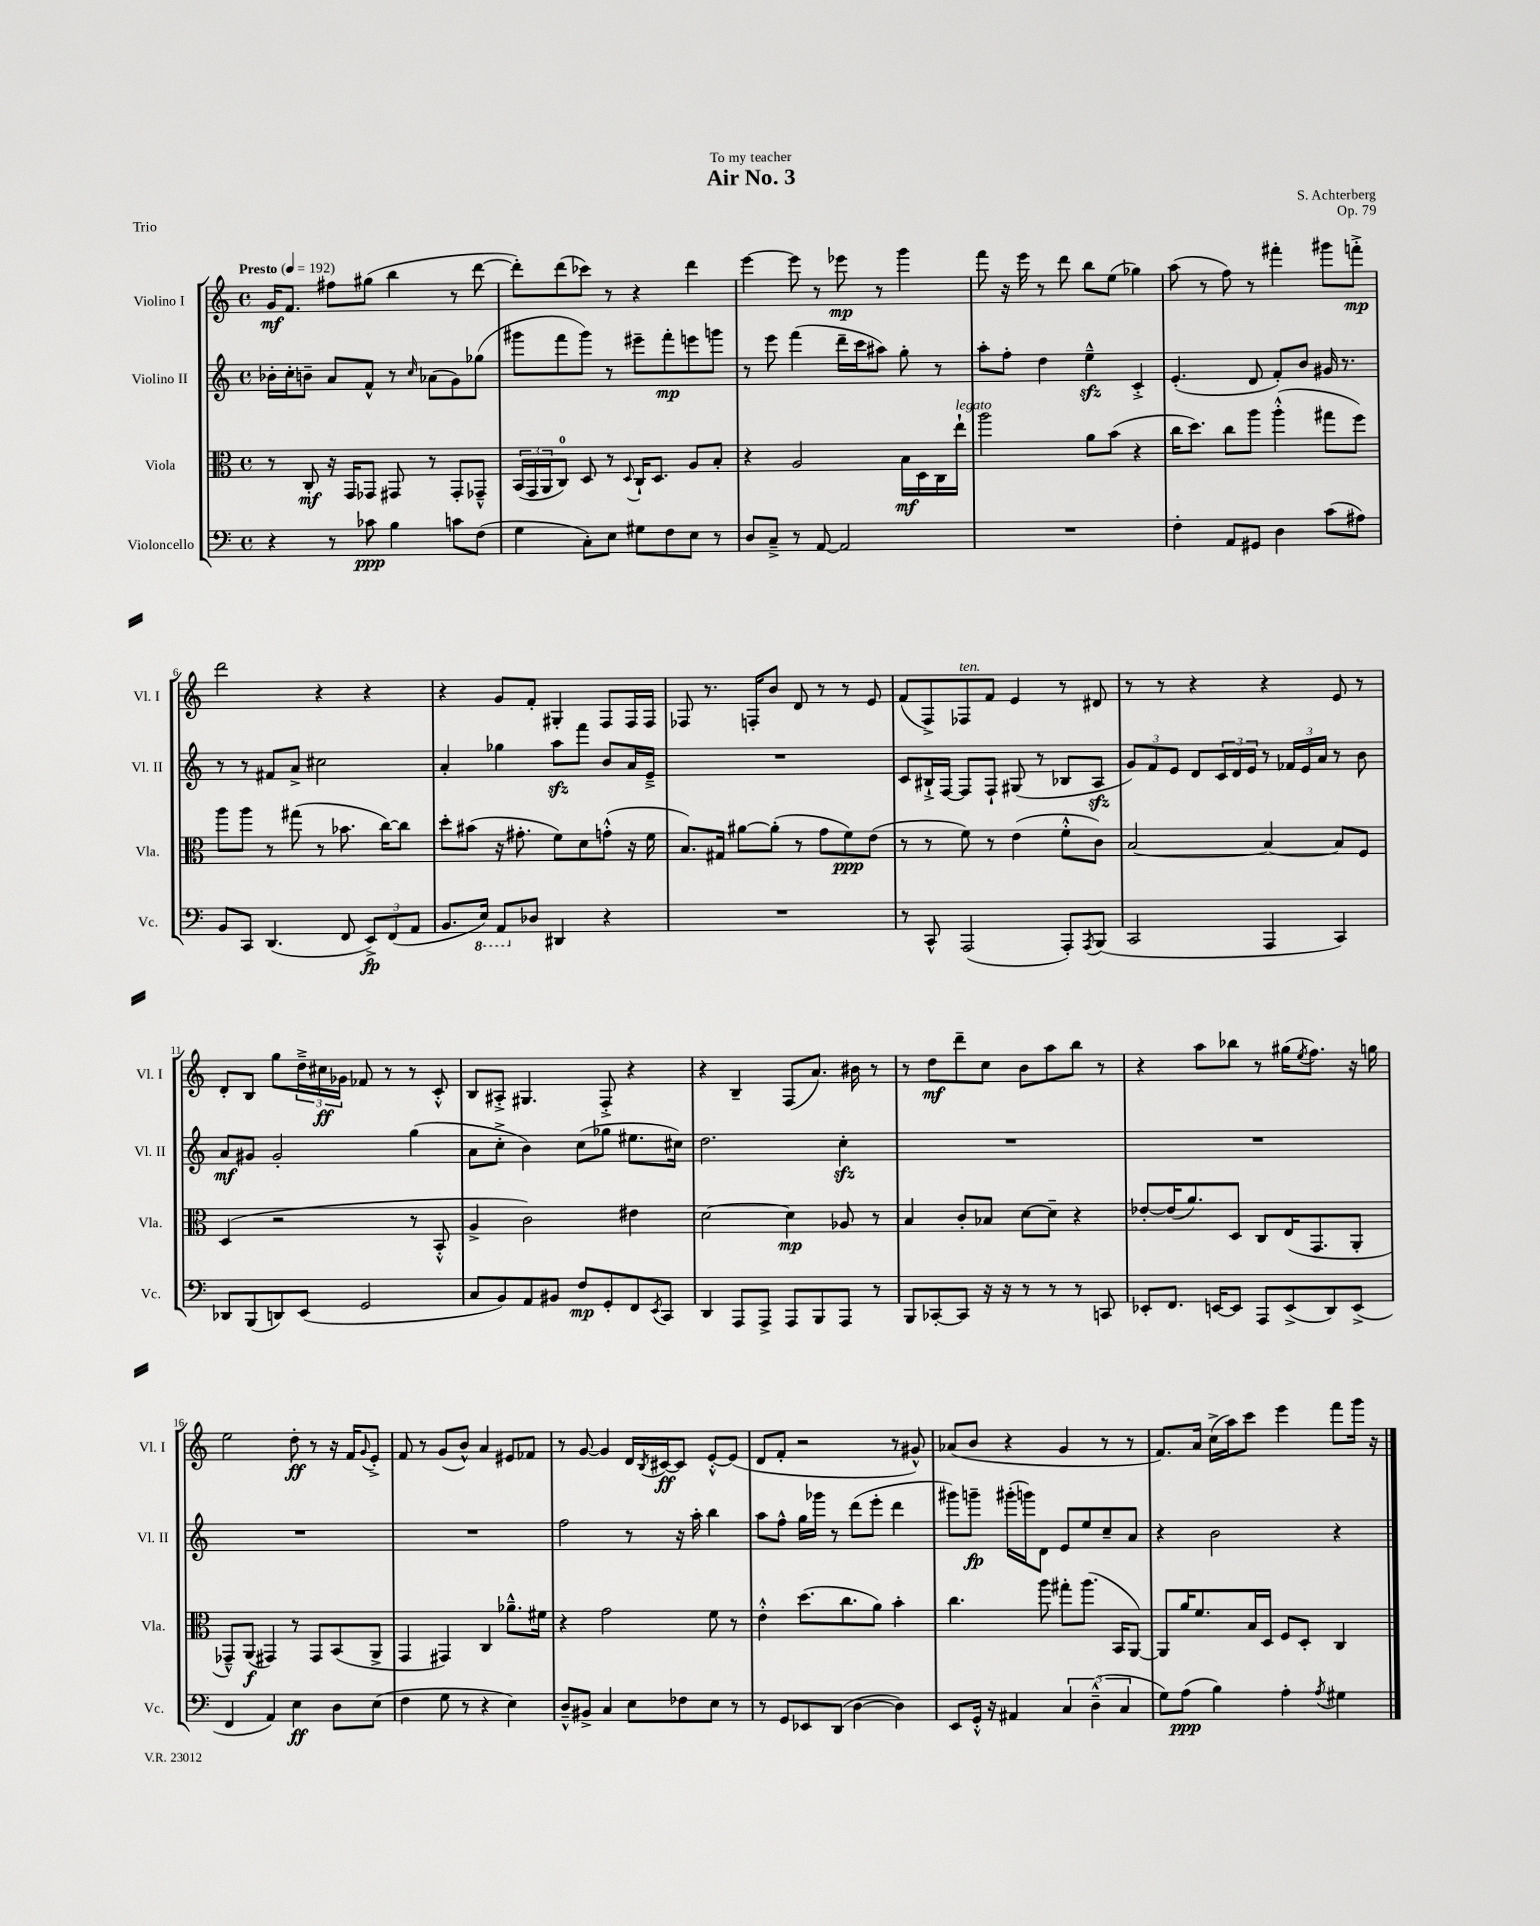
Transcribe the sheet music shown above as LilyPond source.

\header { title = "Air No. 3" composer = "S. Achterberg" dedication = "To my teacher" opus = "Op. 79" piece = "Trio" }
<<
\new StaffGroup <<
\new Staff = "s0" \with { instrumentName = "Violino I" shortInstrumentName = "Vl. I" } {
    \clef treble \key c \major \defaultTimeSignature \time 4/4 \tempo "Presto" 4 = 192
    g'16\mf f'8. fis''8 gis''8( b''4 r8 d'''8~ |
    d'''8-.) d'''8( ces'''8) r8 r4 d'''4 |
    e'''4~ e'''8 r8 ees'''8\mp r8 g'''4 |
    f'''8 r16 e'''16 r8 d'''8 b''8 e''8( ges''4) |
    a''8( r8 f''8) r8 fis'''4-. gis'''8 f'''8-.->\mp |
    d'''2 r4 r4 |
    r4 g'8 f'8-. gis4-. f8 f16 f16 |
    fes8 r8. f16-. b'8 d'8 r8 r8 e'8 |
    f'8( f8->) fes8^\markup { \italic "ten." } f'8 e'4 r8 dis'8 |
    r8 r8 r4 r4 e'8 r8 |
    d'8-. b8 g''8 \tuplet 3/2 { d''16---> cis''16\ff ges'16 } fes'8 r8 r8 c'8-.-^ |
    b8 ais8-.-> gis4. f8-.-> r4 |
    r4 b4-- f8( a'8.) bis'16 r8 |
    r8 d''8\mf d'''8-- c''8 b'8 a''8 b''8 r8 |
    r4 a''8 bes''8 r8 gis''16( \acciaccatura { e''8 } f''8.) r16 g''16 |
    e''2 d''8-.\ff r8 r16 f'16 \appoggiatura { g'8 } e'8-.-> |
    f'8 r8 g'8( b'8-^) a'4 eis'8 fes'8 |
    r8 g'8~ g'4 d'16 \acciaccatura { b8 } cis'16~\ff cis'8 e'8~-.-^ e'8( |
    d'8 f'8-. r2 r8 gis'8-^) |
    aes'8( b'8 r4 g'4 r8 r8 |
    f'8.) a'16 c''16->( a''16) c'''8 e'''4 f'''8 g'''16 r16 \bar "|." |
}
\new Staff = "s1" \with { instrumentName = "Violino II" shortInstrumentName = "Vl. II" } {
    \clef treble \key c \major \defaultTimeSignature \time 4/4
    bes'16-. c''16-. b'8-- a'8 f'8-^ r8 \grace { c''16 } aes'8( g'8) ges''8( |
    gis'''8 f'''8 gis'''8) r8 eis'''8-- f'''8-.\mp e'''8 g'''8 |
    r8 e'''8 f'''4( d'''16-- c'''16 ais''8) g''8-. r8 |
    a''8-. f''8-. d''4 e''4---^\sfz c'4-.-> |
    e'4.-.( d'8 f'8-.) b'8 gis'16 r8. |
    r8 r8 fis'8 a'8-> cis''2 |
    a'4-. ges''4 a''8\sfz f'''8 b'8 a'16 e'16---> |
    R1 |
    c'8 bis16-!-> f16~ f8 f8-! gis8( r8 bes8 a8\sfz |
    \tuplet 3/2 { g'8) f'8 e'8 } d'8 \tuplet 3/2 { c'16 d'16 e'16 } r8 \tuplet 3/2 { fes'16 e'16 a'16 } r8 b'8 |
    a'8\mf gis'8 gis'2-. g''4( |
    a'8 c''8-.-> b'4) c''8( ges''8 eis''8. cis''16) |
    d''2. c''4-.\sfz |
    R1 |
    R1 |
    R1 |
    R1 |
    f''2 r8 r16 a''16-. b''4 |
    a''8 f''8-^ g''16 ges'''16 r8 d'''8( e'''8-. d'''4 |
    gis'''8) g'''8--\fp gis'''16-.( g'''16) d'8 e'8 e''8 c''8-- a'8 |
    r4 b'2 r4 \bar "|." |
}
\new Staff = "s2" \with { instrumentName = "Viola" shortInstrumentName = "Vla." } {
    \clef alto \key c \major \defaultTimeSignature \time 4/4
    r8 c8-.\mf r16 g,16 ges,8 gis,8 r8 gis,8-. ges,8---^ |
    \tuplet 3/2 { b,16( g,16 a,16 } c8-0) d8 r8 \appoggiatura { d8 } c16-! d8. a8 b8-. |
    r4 a2 b16\mf d16 c16 e''16-!^\markup { \italic "legato" } |
    a''2 a'8 b'8( r4 |
    c''16 d''8.) c''8 a''8 a''4-.-^( gis''8 f''8) |
    a''8 a''8 r8 gis''8( r8 bes'8. c''16~) c''8 |
    d''8-. bis'8( r16 gis'8.-. f'8) d'8 g'8-.-^( r16 f'16 |
    b8.) gis16 ais'8~ ais'8-.( r8 g'8 f'8\ppp) e'8( |
    r8 r8 f'8) r8 e'4( f'8-.-^ c'8) |
    b2~ b4~ b8 f8 |
    d4( r2 r8 b,8-.-^ |
    a4-> c'2) eis'4 |
    d'2~ d'4\mp aes8 r8 |
    b4 c'8-. bes8 d'8~ d'8-- r4 |
    ees'8~-. ees'16( a'8.) d8 c8 e16( g,8. a,8-. |
    ges,8---^) a,8\f( gis,4) r8 gis,8 b,8( a,8-> |
    g,4 gis,4) c4 aes'8.---^ fis'16 |
    r4 g'2 f'8 r8 |
    e'4-.-^ d''8.( c''8. a'8) b'4-. |
    c''4. a''8 gis''8-. a''8.( b,16 a,8~) |
    a,8 a'16 f'8. b16 d16 f8 d8-. c4 \bar "|." |
}
\new Staff = "s3" \with { instrumentName = "Violoncello" shortInstrumentName = "Vc." } {
    \clef bass \key c \major \defaultTimeSignature \time 4/4
    r4 r8 ces'8\ppp b4 c'8 f8( |
    g4 c8-.) e8 gis8 f8 e8 r8 |
    d8 c8---> r8 a,8~ a,2 |
    R1 |
    f4-. a,8 gis,8 d4 c'8( ais8) |
    b,8 c,8 d,4.( f,8 \tuplet 3/2 { e,8->\fp) f,8( a,8 } |
    b,8. \ottava #-1 e,16) a,,8 \ottava #0 des8 dis,4 r4 |
    R1 |
    r8 c,8-^ a,,2( a,,8-.) \acciaccatura { a,,8 } b,,8( |
    c,2 a,,4 c,4) |
    des,8 b,,8( d,8) e,8( g,2 |
    c8 b,8) a,8 bis,8 f8\mp g,8-. f,8 \acciaccatura { e,8 } c,8 |
    d,4 a,,8 a,,8-> a,,8 b,,8 a,,8 r8 |
    b,,8 ces,8~-. ces,8 r16 r16 r8 r8 r8 c,8 |
    ees,8-. f,8. e,16~ e,8 a,,8 e,8->( d,8) e,8->( |
    f,4 a,4) e4\ff d8 e8( |
    f4 g8 r8 r4 e4) |
    d8---^ bis,8-> c4 e8 fes8 e8 r8 |
    r8 g,8 ees,8 d,8( d4~ d4) |
    e,8 g,16-.-^ r16 ais,4 \tuplet 3/2 { c4 d4---^( c4 } |
    g8) a8\ppp( b4) a4-. \acciaccatura { a8 } gis4 \bar "|." |
}
>>
>>
